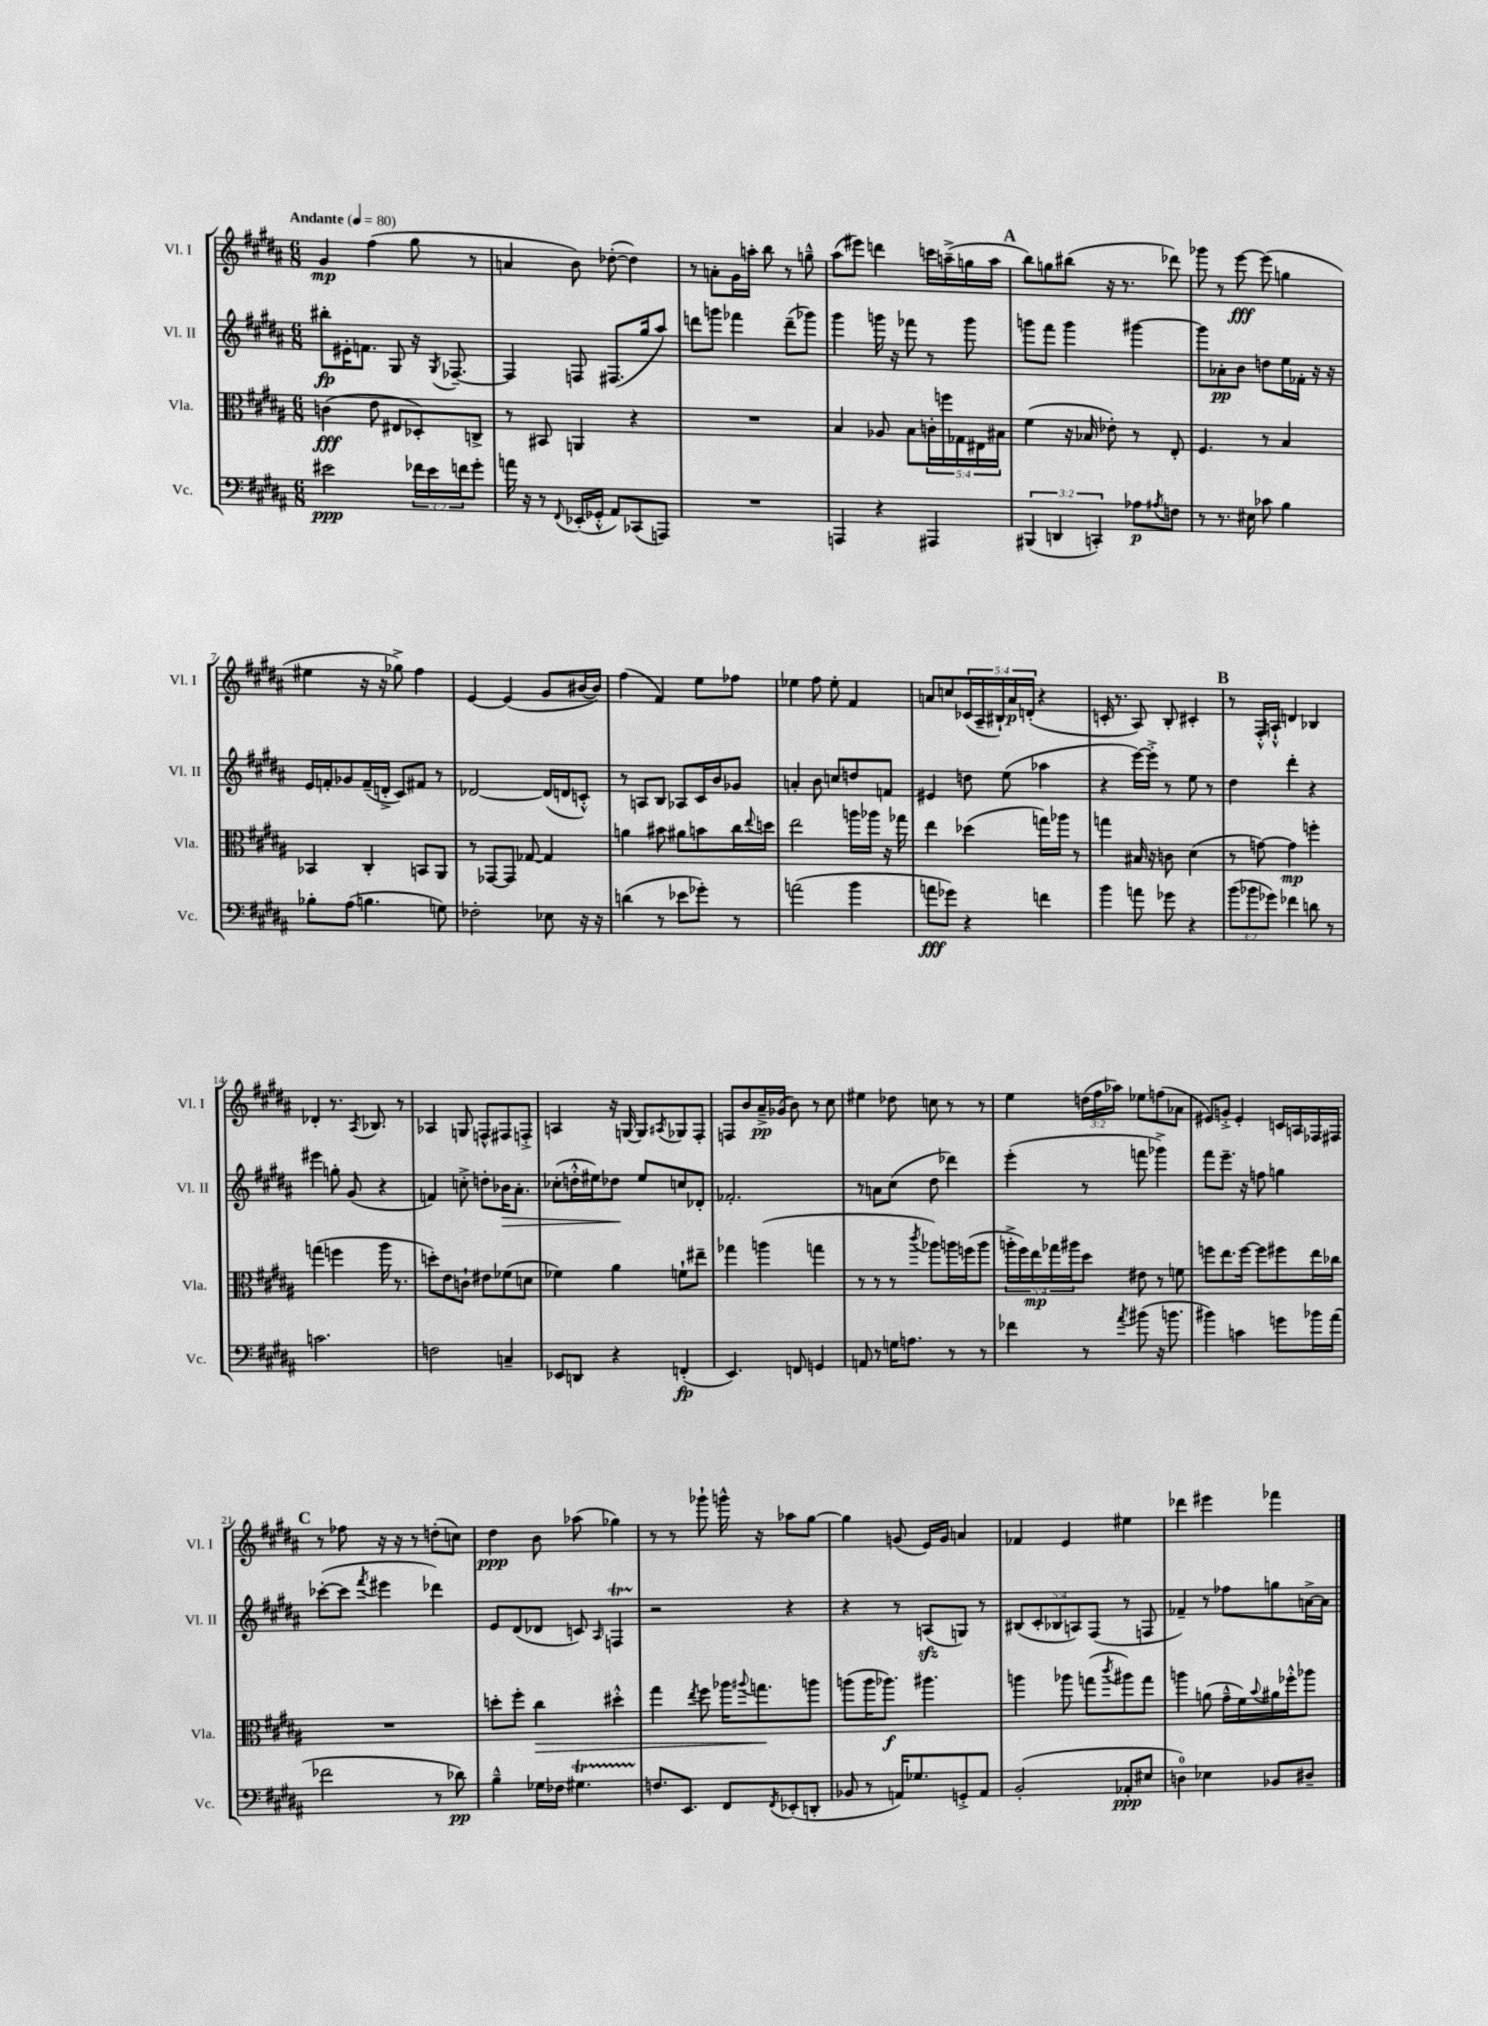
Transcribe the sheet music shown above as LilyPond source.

<<
\new StaffGroup <<
\new Staff = "s0" \with { instrumentName = "Vl. I" shortInstrumentName = "Vl. I" } {
    \clef treble \key b \major \numericTimeSignature \time 6/8 \override Staff.TupletNumber.text = #tuplet-number::calc-fraction-text \tempo "Andante" 4 = 80
    gis'4\mp fis''4( gis''8 r8 |
    a'4 b'8) des''8~-.( des''4) |
    r8 a'8-. gis'16 a''16-. b''8 r8 g''8---^ |
    ais''8( eis'''8) d'''4 c'''16 a''16--->( g''16 a''16 |
    \mark \markup { \bold "A" } b''8) g''8 bis''8( r16 r8. des'''8) |
    ges'''8 r8 e'''8~\fff e'''8( g''4 |
    eis''4 r16 r16 ges''8->) fis''4 |
    e'4~ e'4( gis'8 bis'16~ bis'16) |
    fis''4( fis'4) e''8 fes''8 |
    ees''4 fis''8 ees''8-. fis'4 |
    a'8 c''8 \tuplet 5/4 { ces'16( ais16-- bis16-!) a'16\p d'16-.( } r4 |
    c'16-. r8. ais8) b8-. cis'4-. |
    \mark \markup { \bold "B" } r8 fis16-.-^ a16-!-^ d'4 bes4 |
    des'4-. r8. \acciaccatura { ais8 } bes8. r8 |
    aes4 g8 f8-^ fis8 f8-.-> |
    a4 r16 g16~ g8 \acciaccatura { ais8 } ges8 fis8-. |
    f8 b'8 ais'16--->\pp ges'16( b'8) r8 cis''8 |
    eis''4 des''8 c''8 r8 r8 |
    e''4 \tuplet 3/2 { d''16( fis''16 aes''16) } ees''8 f''8( aes'8 |
    eis'8) g'8-.-> eis'4-. c'16 a16 fes16 fis16 |
    \mark \markup { \bold "C" } r8 fes''8 r16 r16 r8 d''8-.( c''8) |
    dis''4\ppp b'8 aes''8( ges''4) |
    r8 r8 ges'''8-! g'''16-^ r16 aes''8 gis''8~ |
    gis''4 g'8( e'16) g'16 a'4 |
    fes'4 e'4 eis''4 |
    des'''4 eis'''4 fes'''4 \bar "|." |
}
\new Staff = "s1" \with { instrumentName = "Vl. II" shortInstrumentName = "Vl. II" } {
    \clef treble \key b \major \numericTimeSignature \time 6/8 \override Staff.TupletNumber.text = #tuplet-number::calc-fraction-text
    bis''8-.\fp eis'16-. f'8. gis8 r16 \acciaccatura { gis8 } fes8.~-- |
    fes4 f8 fis8.( gis''16 ais''8) |
    d'''8 g'''8 fes'''4 d'''8--( ges'''8) |
    gis'''4 g'''16 r16 fes'''8 r8 g'''8 |
    \mark \markup { \bold "A" } g'''8 fis'''8 g'''4 gis'''4~ |
    gis'''8 aes'8-.\pp b'8 d''8 e''16 fes'16-. r16 r16 |
    e'16 f'16-. ges'8 f'16--( d'16-.-> cis'8) fis'8 r8 |
    des'2~ des'16( d'16 c'8-.-^) |
    r8 a8 b8 aes8 cis'16 b'16 ges'8 |
    a'4-. b'8 c''8 d''8 f'8 |
    eis'4 d''8 e''8( aes''4 |
    r4 e'''16~) e'''16-.-> r8 e''8 r8 |
    \mark \markup { \bold "B" } dis''4 dis'''4-. r4 |
    eis'''4 g''8-. gis'8( r4 |
    f'4) c''8-.-> d''8-. bes'16\> ais'8.-. |
    ces''8-.( d''16-.-^ eis''16) des''8\! eis''8 c''8 des'8-. |
    fes'2.-. |
    r8 a'8 cis''8( dis''8 des'''4) |
    e'''4-.( r8 f'''8 ges'''4->) |
    fis'''8 e'''8.-- r16 f''8 g''4 |
    \mark \markup { \bold "C" } ces'''8~-.( ces'''8 \acciaccatura { fis'''8 } eis'''4 des'''4) |
    e'8 dis'8( des'8 c'8) \grace { ais16 } f4\startTrillSpan |
    r2\stopTrillSpan r4 |
    r4 r8 a8\sfz( g8) r8 |
    \tuplet 5/4 { bis8( cis'8-. bes8 a8) fis8( } r8 f8 |
    fes'4--) r8 fes''8 g''8 a'16~-> a'16 \bar "|." |
}
\new Staff = "s2" \with { instrumentName = "Vla." shortInstrumentName = "Vla." } {
    \clef alto \key b \major \numericTimeSignature \time 6/8 \override Staff.TupletNumber.text = #tuplet-number::calc-fraction-text
    c'4\fff( e'8 eis8 des8-.) c8-> |
    r8 bis,8 a,4 r4 |
    R2. |
    b4 aes8 b8 \tuplet 5/4 { c'16-. f''16 ges16 eis16 bis16 } |
    \mark \markup { \bold "A" } fis'4( r16 bes16 ees'8-.) r8 e8-. |
    fis4. r8 b4 |
    bes,4 cis4-. b,8 ais,8 |
    r8 ges,8~ ges,8 ges8~ ges4 |
    a'4 bis'8 ais'8 b'8 cis''16 \appoggiatura { e''8 } d''16 |
    e''2 a''16 aes''16 r16 ges''16 |
    e''4 des''4( g''16) aes''16 r8 |
    g''4 bis16 r16 c'8 dis'4( |
    \mark \markup { \bold "B" } r8 g'8~) g'4\mp f''4-. |
    g''4( f''4 ais''16 r8. |
    d''8-.) e'8 c'8-! eis'8 fes'8( d'8 |
    fes'4) ais'4 f'8-! eis''8-- |
    ges''4 a''4( g''4 |
    r8 r8 r8 \acciaccatura { cis'''8 } aes''8) a''16 f''16( a''8 |
    \tuplet 5/4 { a''16-.-> fis''16) e''16\mp ges''16 ais''16 } dis''8 eis'8 r8 f'8 |
    f''8 e''8. f''16~ f''8 fis''8 e''16 ces''16 |
    \mark \markup { \bold "C" } R2. |
    d''8-. fis''8-. cis''4\> dis''4-.-^ |
    gis''4 \acciaccatura { e''8 } fis''8 aes''16 \appoggiatura { ais''8 } g''8.\! a''8 |
    a''8( a''16 aes''8.\f) ais''4. |
    a''4 aes''8 g''8( \acciaccatura { cis'''8 } ais''8) g''8 |
    a''4 a'8( gis'16---^ fis'16) \appoggiatura { b'8 } ais'16 fes''16-.-^ aes''8 \bar "|." |
}
\new Staff = "s3" \with { instrumentName = "Vc." shortInstrumentName = "Vc." } {
    \clef bass \key b \major \numericTimeSignature \time 6/8 \override Staff.TupletNumber.text = #tuplet-number::calc-fraction-text
    eis'2\ppp \tuplet 3/2 { fes'16 eis'16 f'16 } gis'8-. |
    a'16 r16 r8 \appoggiatura { fis,8 } ees,16-.( ges,16-.-^ ais,8) ces,8( a,,8) |
    R2. |
    a,,4 r4 ais,,4 |
    \mark \markup { \bold "A" } \tuplet 3/2 { bis,,4( d,4 c,4-.) } aes8\p \acciaccatura { ais8 } f8 |
    r8 r8. eis16 ces'8 b4 |
    bes8-. ais8( b4. g8) |
    fes2-. ees8 r16 r16 |
    d'4( r8 ees'8 ges'8-.) r8 |
    a'2( b'4 |
    a'8\fff ges'8) r4 f'4 |
    b'4 a'8 ges'8 r4 |
    \mark \markup { \bold "B" } \tuplet 3/2 { b'8( bes'8 ges'8) } fes'4 d'8 r8 |
    c'2. |
    f2 c4-- |
    ees,8 d,8 r4 f,4-.\fp( |
    e,4.) f,8 g,4 |
    a,8 r8 g16 a8. r8 r8 |
    fes'4 r8 \acciaccatura { ais'8 } bis'8( r16 b'8. |
    bis'4) c'4 g'8 bes'16 ais'16( |
    \mark \markup { \bold "C" } fes'2 r8 des'8\pp) |
    b4---^ ges16 fes16 gis4.\startTrillSpan |
    f8.\stopTrillSpan e,8. fis,8 \acciaccatura { fis,8 } ees,8-.( d,8-. |
    bes,8 r8 a,16) ges8. g,8-.-> a,8 |
    b,2-.( aes,8-.\ppp eis8 |
    d4-0) ees4 bes,8 dis8-- \bar "|." |
}
>>
>>
